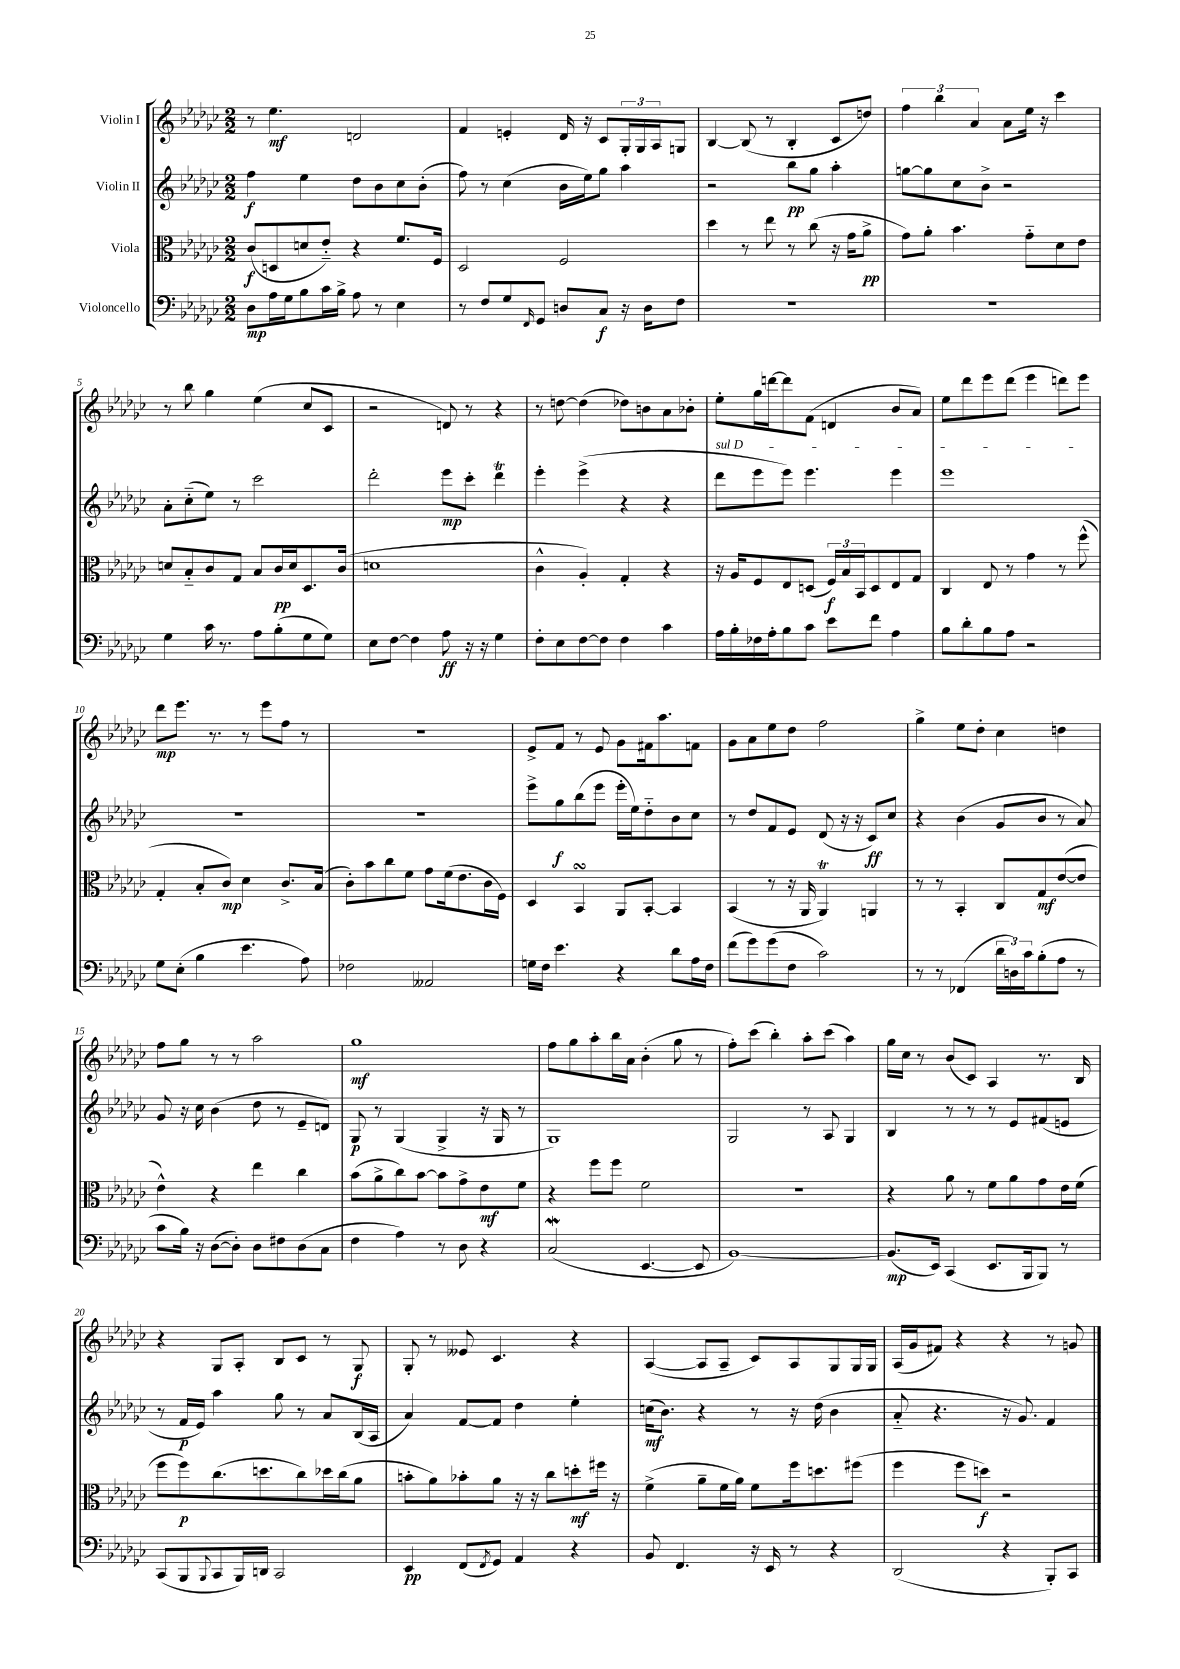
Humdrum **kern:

**kern	**dynam	**kern	**dynam	**kern	**dynam	**kern	**dynam
*part4	*part4	*part3	*part3	*part2	*part2	*part1	*part1
*staff4	*staff4	*staff3	*staff3	*staff2	*staff2	*staff1	*staff1
*I"Violoncello	*	*I"Viola	*	*I"Violin II	*	*I"Violin I	*
*clefF4	*	*clefC3	*	*clefG2	*	*clefG2	*
*k[b-e-a-d-g-c-]	*	*k[b-e-a-d-g-c-]	*	*k[b-e-a-d-g-c-]	*	*k[b-e-a-d-g-c-]	*
*M2/2	*	*M2/2	*	*M2/2	*	*M2/2	*
=1	=1	=1	=1	=1	=1	=1	=1
8D-\L	mp	(8c-/L	f	4ff\	f	8r	.
16A-\L	.	8Dn/	.	.	.	4.ee-\	mf
16G-\J	.	.	.	.	.	.	.
8B-\	.	8dn/	.	4ee-\	.	.	.
16c-\L	.	8e-/J)	.	.	.	.	.
16B-^\JJ	.	.	.	.	.	.	.
8A-\	.	4r	.	8dd-\L	.	2dn/	.
8r	.	.	.	8b-\	.	.	.
4E-\	.	8.f/L	.	8cc-\	.	.	.
.	.	.	.	(8b-'\J	.	.	.
.	.	16F/Jk	.	.	.	.	.
=2	=2	=2	=2	=2	=2	=2	=2
8r	.	2D-/	.	8ff\)	.	4f/	.
8F/L	.	.	.	8r	.	.	.
8G-/	.	.	.	(4cc-\	.	4en'/	.
16qqFF/	.	.	.	.	.	.	.
8GG-/J	.	.	.	.	.	.	.
8Dn/L	.	2F/	.	16b-\LL	.	16d-/	.
.	.	.	.	16ee-\J)	.	16r	.
8C-/J	f	.	.	8gg-\J	.	8c-/L	.
16r	.	.	.	4aa-\	.	24G-'/L	.
.	.	.	.	.	.	24G-/	.
16D\KL	.	.	.	.	.	.	.
.	.	.	.	.	.	24A-/J	.
8F\J	.	.	.	.	.	8Gn/J	.
=3	=3	=3	=3	=3	=3	=3	=3
1r	.	4dd-\	.	2r	.	[4B-/	.
.	.	8r	.	.	.	(8B-/]	.
.	.	8ee-\	.	.	.	8r	.
.	.	8r	.	8bb-\L	pp	4B-'/	.
.	.	(8cc-\	.	8gg-\J	.	.	.
.	.	16r	.	4aa-'\	.	8c-/L	.
.	.	16g-\KL	.	.	.	.	.
.	.	8a-^\J	pp	.	.	8ddn/J)	.
=4	=4	=4	=4	=4	=4	=4	=4
1r	.	8g-\L)	.	[8ggn\L	.	6ff\	.
.	.	8a-'\J	.	8gg\]	.	.	.
.	.	.	.	.	.	6bb-\	.
.	.	4.b-\	.	8cc-\	.	.	.
.	.	.	.	.	.	6a-/	.
.	.	.	.	8b-^\J	.	.	.
.	.	.	.	2r	.	8a-\L	.
.	.	8g-\L	.	.	.	16ee-\Jk	.
.	.	.	.	.	.	16r	.
.	.	8d-\	.	.	.	4ccc-\	.
.	.	8e-\J	.	.	.	.	.
!!LO:LB:g=z
=5	=5	=5	=5	=5	=5	=5	=5
4G-\	.	8dn/L	.	8a-'\L	.	8r	.
.	.	8B-/	.	(8cc-\	.	8bb-\	.
16c-\	.	8c-/	.	8ee-\J)	.	4gg-\	.
8.r	.	.	.	.	.	.	.
.	.	8G-/J	.	8r	.	.	.
8A-\L	.	8B-/L	.	2ccc-\	.	(4ee-\	.
(8B-'\	.	16c-/L	pp	.	.	.	.
.	.	16d/J	.	.	.	.	.
8G-\	.	8.D-/	.	.	.	8cc-/L	.
8G-\J)	.	.	.	.	.	8c-/J	.
.	.	(16c-/Jk	.	.	.	.	.
=6	=6	=6	=6	=6	=6	=6	=6
8E-\L	.	1dn	.	2ddd-'\	.	2r	.
[8F\J	.	.	.	.	.	.	.
4F\]	.	.	.	.	.	.	.
8A-\	ff	.	.	8eee-\L	mp	8dn/)	.
16r	.	.	.	8ccc-'\J	.	8r	.
16r	.	.	.	.	.	.	.
4G-\	.	.	.	4ddd-T\	.	4r	.
=7	=7	=7	=7	=7	=7	=7	=7
8F'\L	.	4c-^^\	.	4eee-'\	.	8r	.
8E-\	.	.	.	.	.	[8ddn\	.
[8F\	.	4A-'/)	.	(4eee-^\	.	(4dd\]	.
8F\J]	.	.	.	.	.	.	.
4F\	.	4G-'/	.	4r	.	8dd-X\L)	.
.	.	.	.	.	.	8bn\	.
4c-\	.	4r	.	4r	.	8a-\	.
.	.	.	.	.	.	8b-X'\J	.
=8	=8	=8	=8	=8	=8	=8	=8
!	!	!	!	!LO:TX:a:i:t=sul D	!	!	!
16A-\LL	.	16r	.	8ddd-\L	.	8ee-'\L	.
16B-'\	.	16A-/KL	.	.	.	.	.
16F-X\	.	8F/	.	8eee-\	.	16gg-\L	.
16A-'\J	.	.	.	.	.	[16dddn\J	.
8B-\	.	8E-/	.	8eee-\J)	.	8ddd\]	.
8c-\J	.	(8Dn/J	.	4.eee-\	.	(8f\J	.
8e-\L	.	24F/LL)	f	.	.	4dn/	.
.	.	24B-/	.	.	.	.	.
.	.	24BB-/J	.	.	.	.	.
8f\J	.	8D/	.	.	.	.	.
4A-\	.	8E-/	.	4eee-\	.	8b-/L	.
.	.	8G-/J	.	.	.	8a-/J)	.
=9	=9	=9	=9	=9	=9	=9	=9
8B-\L	.	4C-/	.	1eee-	.	8ee-\L	.
8d-'\	.	.	.	.	.	8ddd-\	.
8B-\	.	8E-/	.	.	.	8eee-\	.
8A-\J	.	8r	.	.	.	(8ddd-\J	.
2r	.	4g-\	.	.	.	4eee-\	.
.	.	8r	.	.	.	8dddn\L)	.
.	.	(8ff^^\	.	.	.	8eee-\J	.
!!LO:LB:g=z
=10	=10	=10	=10	=10	=10	=10	=10
8G-\L	.	4G-'/	.	1r	.	8ddd-\L	mp
(8E-'\J	.	.	.	.	.	8.eee-\J	.
4B-\	.	8B-'/L	.	.	.	.	.
.	.	.	.	.	.	8.r	.
.	.	8c-/J)	mp	.	.	.	.
4.e-\	.	4d-\	.	.	.	8r	.
.	.	.	.	.	.	8eee-\L	.
.	.	8.c-^/L	.	.	.	8ff\J	.
8A-\)	.	.	.	.	.	8r	.
.	.	(16B-/Jk	.	.	.	.	.
=11	=11	=11	=11	=11	=11	=11	=11
2F-X\	.	8c-'\L)	.	1r	.	1r	.
.	.	8b-\	.	.	.	.	.
.	.	8cc-\	.	.	.	.	.
.	.	8f\J	.	.	.	.	.
2AA--X/	.	8g-\L	.	.	.	.	.
.	.	(16f\k	.	.	.	.	.
.	.	8.e-\	.	.	.	.	.
.	.	16c-\L	.	.	.	.	.
.	.	16F\JJ)	.	.	.	.	.
=12	=12	=12	=12	=12	=12	=12	=12
16Gn\LL	.	4D-/	.	8eee-^\L	.	8e-^/L	.
16F\JJ	.	.	.	.	.	.	.
4.e-\	.	.	.	8gg-\	f	8f/J	.
.	.	4BB-sSsS/	.	(8bb-\	.	8r	.
.	.	.	.	8eee-\J	.	8e-/	.
4r	.	8AA-/L	.	16eee-'\LL	.	8g-\L	.
.	.	.	.	16ee-\J)	.	.	.
.	.	[8BB-'/J	.	8dd-\	.	16f#X\k	.
.	.	.	.	.	.	8.aa-\	.
8d-\L	.	4BB-/]	.	8b-\	.	.	.
16A-\L	.	.	.	8cc-\J	.	8fn\J	.
16F\JJ	.	.	.	.	.	.	.
=13	=13	=13	=13	=13	=13	=13	=13
(8f\L	.	(4BB-/	.	8r	.	8g-\L	.
8g-\)	.	.	.	8dd-/L	.	8a-\	.
(8g-\	.	8r	.	8f/	.	8ee-\	.
8F\J	.	16r	.	8e-/J	.	8dd-\J	.
.	.	16AA-/	.	.	.	.	.
2c-\)	.	4AA-T/)	.	(8d-/	.	2ff\	.
.	.	.	.	16r	.	.	.
.	.	.	.	16r	.	.	.
.	.	4AAn/	.	8c-/L)	ff	.	.
.	.	.	.	8cc-/J	.	.	.
=14	=14	=14	=14	=14	=14	=14	=14
8r	.	8r	.	4r	.	4gg-^\	.
8r	.	8r	.	.	.	.	.
(4FF-X/	.	4BB-'/	.	(4b-\	.	8ee-\L	.
.	.	.	.	.	.	8dd-'\J	.
24d-\LL	.	8C-/L	.	8g-/L	.	4cc-\	.
24Dn\)	.	.	.	.	.	.	.
24c-\J	.	.	.	.	.	.	.
(8B-'\	.	8G-/	mf	8b-/J	.	.	.
8A-\J	.	([8e-/	.	8r	.	4ddn\	.
8r	.	8e-/J]	.	8a-/)	.	.	.
!!LO:LB:g=z
=15	=15	=15	=15	=15	=15	=15	=15
8c-\L	.	4e-^^\)	.	8g-/	.	8ff\L	.
16B-\Jk)	.	.	.	16r	.	8gg-\J	.
16r	.	.	.	16cc-\	.	.	.
([8D-\L	.	4r	.	(4b-\	.	8r	.
8D-'\J])	.	.	.	.	.	8r	.
8D-\L	.	4ee-\	.	8dd-\	.	2aa-\	.
8F#X\	.	.	.	8r	.	.	.
(8D-\	.	4cc-\	.	8e-~/L	.	.	.
8C-\J	.	.	.	8dn/J)	.	.	.
=16	=16	=16	=16	=16	=16	=16	=16
4F\	.	(8b-\L	.	8G-/	p	1gg-	mf
.	.	8a-^\	.	8r	.	.	.
4A-\)	.	8cc-\)	.	(4G-/	.	.	.
.	.	[8b-\J	.	.	.	.	.
8r	.	8b-\L]	.	4G-^/	.	.	.
8D-\	.	8g-^\	.	.	.	.	.
4r	.	8e-\	mf	16r	.	.	.
.	.	.	.	16G-/	.	.	.
.	.	8f\J	.	8r	.	.	.
=17	=17	=17	=17	=17	=17	=17	=17
(2C-w/	.	4r	.	1G-)	.	8ff\L	.
.	.	.	.	.	.	8gg-\	.
.	.	8ff\L	.	.	.	8aa-'\	.
.	.	8ff\J	.	.	.	16bb-\L	.
.	.	.	.	.	.	16a-\JJ	.
[4.EE-/	.	2f\	.	.	.	(4b-'\	.
.	.	.	.	.	.	8gg-\	.
8EE-/]	.	.	.	.	.	8r	.
=18	=18	=18	=18	=18	=18	=18	=18
[1BB-)	.	1r	.	2G-/	.	8ff'\L)	.
.	.	.	.	.	.	(8ccc-\J	.
.	.	.	.	.	.	4bb-'\)	.
.	.	.	.	8r	.	8aa-'\L	.
.	.	.	.	8A-/	.	(8ccc-\J	.
.	.	.	.	4G-/	.	4aa-\)	.
=19	=19	=19	=19	=19	=19	=19	=19
(8.BB-/L]	mp	4r	.	4B-/	.	16gg-\LL	.
.	.	.	.	.	.	16cc-\JJ	.
.	.	.	.	.	.	8r	.
16EE-/Jk)	.	.	.	.	.	.	.
(4CC-/	.	8a-\	.	8r	.	(8b-/L	.
.	.	8r	.	8r	.	8c-/J)	.
8.EE-/L	.	8f\L	.	8r	.	4A-/	.
.	.	8a-\	.	8e-/L	.	.	.
16BBB-/k	.	.	.	.	.	.	.
8BBB-/J)	.	8g-\	.	(8f#X/	.	8.r	.
8r	.	16e-\L	.	8en/J	.	.	.
.	.	(16f\JJ	.	.	.	16B-/	.
!!LO:LB:g=z
=20	=20	=20	=20	=20	=20	=20	=20
(8CC-/L	.	8ff\L	.	8r	.	4r	.
8BBB-/	.	8ff\)	p	16f/LL	p	.	.
.	.	.	.	16e-/JJ)	.	.	.
8qqBBB-/	.	.	.	.	.	.	.
8CC-/	.	(8.cc-\	.	4aa-\	.	8G-/L	.
16BBB-/L)	.	.	.	.	.	8A-'/J	.
16DDn/JJ	.	8.ddn\	.	.	.	.	.
2CC-/	.	.	.	8gg-\	.	8B-/L	.
.	.	8cc-\)	.	8r	.	8c-/J	.
.	.	16dd-X\L	.	8a-/L	.	8r	.
.	.	(16cc-\J	.	.	.	.	.
.	.	8a-\J	.	(16B-/L	.	8G-/	f
.	.	.	.	16A-/JJ	.	.	.
=21	=21	=21	=21	=21	=21	=21	=21
4EE-/	pp	8bn'\L	.	4a-/)	.	8G-'/	.
.	.	8a-\)	.	.	.	8r	.
(8FF/L	.	8b-X'\	.	[8f/L	.	8e--X/	.
8qFF/	.	.	.	.	.	.	.
8GG-/J)	.	8a-\J	.	8f/J]	.	4.c-/	.
4AA-/	.	16r	.	4dd-\	.	.	.
.	.	16r	.	.	.	.	.
.	.	8cc-\L	.	.	.	.	.
4r	.	8ddn'\	mf	4ee-'\	.	4r	.
.	.	16ff#X\Jk	.	.	.	.	.
.	.	16r	.	.	.	.	.
=22	=22	=22	=22	=22	=22	=22	=22
8BB-/	.	(4f^\	.	(16ccn\KL	mf	([4A-/	.
.	.	.	.	8.b-\J)	.	.	.
4.FF/	.	.	.	.	.	.	.
.	.	8a-~\L	.	4r	.	8A-/L]	.
.	.	16f\L	.	.	.	8A-~/J	.
.	.	16a-\JJ)	.	.	.	.	.
16r	.	8f\L	.	8r	.	8c-/L)	.
16EE-/	.	.	.	.	.	.	.
8r	.	16ff\k	.	16r	.	8A-/	.
.	.	8.ddn\	.	(16dd-\	.	.	.
4r	.	.	.	4b-\	.	8G-/	.
.	.	(8ff#X\J	.	.	.	16G-/L	.
.	.	.	.	.	.	16G-/JJ	.
=23	=23	=23	=23	=23	=23	=23	=23
(2DD-/	.	4ff\	.	8a-/	.	(16A-/LL	.
.	.	.	.	.	.	16g-/J	.
.	.	.	.	4.r	.	8f#X/J)	.
.	.	8ff\L	.	.	.	4r	.
.	.	8ddn\J)	f	.	.	.	.
4r	.	2r	.	16r	.	4r	.
.	.	.	.	8.g-/)	.	.	.
8BBB-'/L)	.	.	.	4f/	.	8r	.
8CC-/J	.	.	.	.	.	8gn/	.
==	==	==	==	==	==	==	==
*-	*-	*-	*-	*-	*-	*-	*-
